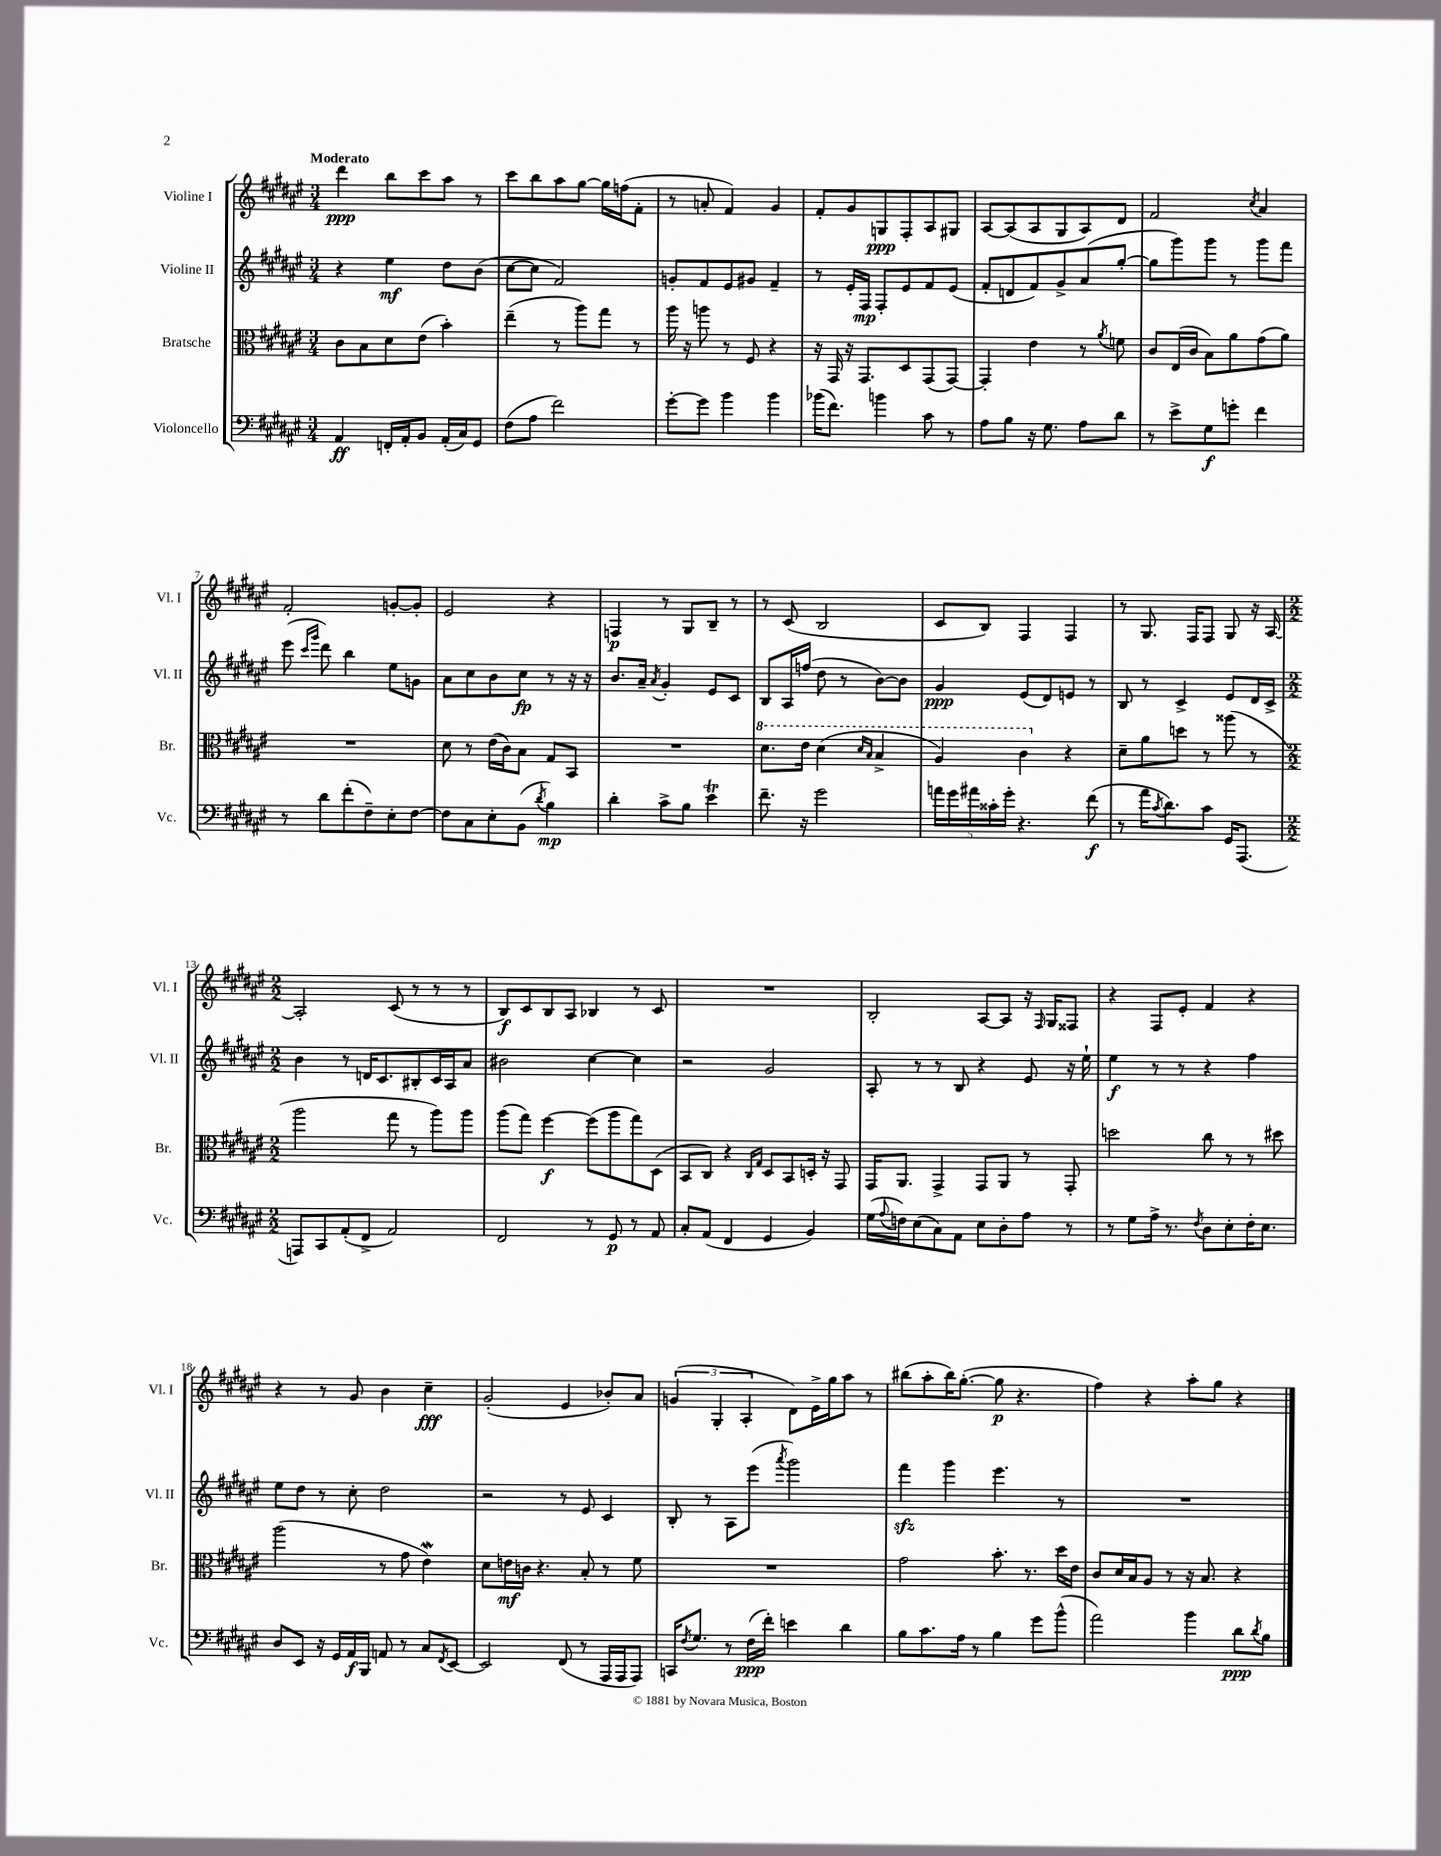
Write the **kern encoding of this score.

**kern	**dynam	**kern	**dynam	**kern	**dynam	**kern	**dynam
*part4	*part4	*part3	*part3	*part2	*part2	*part1	*part1
*staff4	*staff4	*staff3	*staff3	*staff2	*staff2	*staff1	*staff1
*I"Violoncello	*	*I"Bratsche	*	*I"Violine II	*	*I"Violine I	*
*I'Vc.	*	*I'Br.	*	*I'Vl. II	*	*I'Vl. I	*
*clefF4	*	*clefC3	*	*clefG2	*	*clefG2	*
*k[f#c#g#d#a#e#]	*	*k[f#c#g#d#a#e#]	*	*k[f#c#g#d#a#e#]	*	*k[f#c#g#d#a#e#]	*
*M3/4	*	*M3/4	*	*M3/4	*	*M3/4	*
=1	=1	=1	=1	=1	=1	=1	=1
!	!	!	!	!	!	!LO:TX:a:B:t=Moderato	!
4AA#/	ff	8c#\L	.	4r	.	4ddd#\	ppp
.	.	8B\	.	.	.	.	.
16FFn'/LL	.	8d#\	.	4ee#\	mf	8bb\L	.
16AA#'/J	.	.	.	.	.	.	.
8BB/J	.	(8e#\J	.	.	.	8ccc#\	.
(16AA#'/LL	.	4b'\)	.	8dd#\L	.	8aa#\J	.
16C#/J)	.	.	.	.	.	.	.
8GG#/J	.	.	.	(8b\J	.	8r	.
=2	=2	=2	=2	=2	=2	=2	=2
(8F#\L	.	(4ee#~\	.	[8cc#\L	.	8ccc#\L	.
8A#\J	.	.	.	8cc#\J]	.	8bb\	.
2f#\)	.	8r	.	2f#/)	.	8aa#\	.
.	.	8aa#\L)	.	.	.	[8gg#\J	.
.	.	8gg#\J	.	.	.	16gg#\LL]	.
.	.	.	.	.	.	(16ffn\J	.
.	.	8r	.	.	.	8f#'\J	.
=3	=3	=3	=3	=3	=3	=3	=3
[8g#'\L	.	16aa#\	.	8gn'/L	.	8r	.
.	.	16r	.	.	.	.	.
8g#\J]	.	8aan\	.	8f#/	.	8an'/	.
4b\	.	8r	.	8e#/	.	4f#/)	.
.	.	8F#/	.	8g#X/J	.	.	.
4b\	.	4r	.	4f#~/	.	4g#/	.
=4	=4	=4	=4	=4	=4	=4	=4
(16b-X\KL	.	16r	.	8r	.	8f#'/L	.
8.f#\J)	.	16GG#/	.	.	.	.	.
.	.	16r	.	16e#'/LL	.	8g#/	.
.	.	8.GG#/L	.	16F#/JJ	mp	.	.
4bn\	.	.	.	8F#'/L	.	8Gn/	ppp
.	.	8D#/	.	8e#/	.	8F#'/	.
8c#\	.	(8GG#/	.	8f#/	.	8A#/	.
8r	.	[8GG#/J)	.	(8e#/J	.	8G#X/J	.
=5	=5	=5	=5	=5	=5	=5	=5
8A#\L	.	4GG#'/]	.	8f#'/L	.	[8A#/L	.
8B\J	.	.	.	8dn/	.	(8A#/]	.
16r	.	4e#\	.	8f#/)	.	8A#/	.
8.G#\	.	.	.	.	.	.	.
.	.	.	.	8g#^/	.	8G#/	.
8A#\L	.	8r	.	(8a#/	.	8A#/)	.
.	.	8qa#/	.	.	.	.	.
8d#\J	.	8fn\	.	[8gg#'/J	.	8d#/J	.
=6	=6	=6	=6	=6	=6	=6	=6
8r	.	8c#/L	.	8gg#\L]	.	2f#/	.
8e#^\L	.	(16E#/L	.	8ggg#\)	.	.	.
.	.	16c#/JJ	.	.	.	.	.
8G#\	f	8B\L)	.	8ggg#\J	.	.	.
8gn'\J	.	8a#\	.	8r	.	.	.
.	.	.	.	.	.	8qcc#/	.
4f#\	.	(8g#\	.	8ggg#\L	.	4a#/	.
.	.	8a#\J)	.	8fff#\J	.	.	.
!!LO:LB:g=z
=7	=7	=7	=7	=7	=7	=7	=7
8r	.	2.r	.	(8eee#\	.	2f#'/	.
.	.	.	.	16qqccc#/LL	.	.	.
.	.	.	.	16qqggg#/JJ	.	.	.
8d#\L	.	.	.	8ddd#\)	.	.	.
(8f#'\	.	.	.	4bb\	.	.	.
8F#~\)	.	.	.	.	.	.	.
8E#'\	.	.	.	8ee#\L	.	[8gn'/L	.
[8F#\J	.	.	.	8gn\J	.	8g'/J]	.
=8	=8	=8	=8	=8	=8	=8	=8
8F#\L]	.	8d#\	.	8a#\L	.	2e#/	.
8C#\	.	8r	.	8cc#\	.	.	.
8E#'\	.	(16e#\LL	.	8b\	.	.	.
.	.	16c#\J)	.	.	.	.	.
(8BB\J	.	8B\J	.	8cc#\J	fp	.	.
8qd#/	.	.	.	.	.	.	.
4B\)	mp	8G#/L	.	8r	.	4r	.
.	.	8BB/J	.	16r	.	.	.
.	.	.	.	16r	.	.	.
=9	=9	=9	=9	=9	=9	=9	=9
4d#'\	.	2.r	.	8.b/L	.	4Fn/	p
.	.	.	.	16a#~/Jk	.	.	.
.	.	.	.	8qa#/	.	.	.
8c#^\L	.	.	.	4g#'/	.	8r	.
8B\J	.	.	.	.	.	8G#/L	.
4e#t\	.	.	.	8e#/L	.	8B~/J	.
.	.	.	.	8c#/J	.	8r	.
=10	=10	=10	=10	=10	=10	=10	=10
*	*	*8va	*	*	*	*	*
8.f#~\	.	8.dd#\L	.	8B/L	.	8r	.
.	.	.	.	16A#/L	.	(8c#/	.
16r	.	16ee#\Jk	.	(16ffn/JJ	.	.	.
2g#\	.	(4dd#\	.	8dd#\	.	2B/	.
.	.	.	.	8r	.	.	.
.	.	16qqdd#/LL	.	.	.	.	.
.	.	16qqb/JJ	.	.	.	.	.
.	.	4b^/	.	[8b\L)	.	.	.
.	.	.	.	8b\J]	.	.	.
=11	=11	=11	=11	=11	=11	=11	=11
20an\LL	.	4a#/)	.	4g#/	ppp	8c#/L	.
20g#\	.	.	.	.	.	.	.
20a#X\	.	.	.	.	.	.	.
.	.	.	.	.	.	8B/J)	.
20c##X'\	.	.	.	.	.	.	.
20g#'\JJ	.	.	.	.	.	.	.
4.r	.	4cc#\	.	(8e#/L	.	4F#/	.
.	.	.	.	8d#/)	.	.	.
*	*	*X8va	*	*	*	*	*
.	.	4r	.	8en/J	.	4F#/	.
(8f#\	f	.	.	8r	.	.	.
=12	=12	=12	=12	=12	=12	=12	=12
8r	.	8d#~\L	.	8B/	.	8r	.
16a#\KL	.	8a#\	.	8r	.	8.G#/	.
8qc#/	.	.	.	.	.	.	.
8.d#\)	.	.	.	.	.	.	.
.	.	8ddn\J	.	4c#^/	.	.	.
.	.	.	.	.	.	16F#/KL	.
8c#\J	.	8r	.	.	.	8F#/J	.
16GG#/KL	.	(8aa##X\	.	8e#/L	.	8G#/	.
(8.AAA#/J	.	.	.	.	.	.	.
.	.	8r	.	16d#/L	.	16r	.
.	.	.	.	16c#^/JJ	.	[16A#/	.
!!LO:LB:g=z
=13	=13	=13	=13	=13	=13	=13	=13
*M2/2	*	*M2/2	*	*M2/2	*	*M2/2	*
8AAAn/L)	.	2aa#\	.	4b\	.	2A#'/]	.
8CC#/	.	.	.	.	.	.	.
(8AA#'/	.	.	.	8r	.	.	.
8FF#^/J	.	.	.	16dn/KL	.	.	.
.	.	.	.	8.c#/	.	.	.
2AA#/)	.	8gg#\	.	.	.	(8c#/	.
.	.	8r	.	8B#X'/	.	8r	.
.	.	8aa#\L)	.	16c#/L	.	8r	.
.	.	.	.	16A#/J	.	.	.
.	.	8aa#\J	.	8a#/J	.	8r	.
=14	=14	=14	=14	=14	=14	=14	=14
2FF#/	.	(8aa#\L	.	2b#X\	.	8B/L)	f
.	.	8gg#\J)	.	.	.	8c#/	.
.	.	[4ff#\	f	.	.	8B/	.
.	.	.	.	.	.	8A#/J	.
8r	.	(8ff#\L]	.	[4cc#\	.	4B-X/	.
8GG#/	p	8aa#\	.	.	.	.	.
8r	.	8gg#\)	.	4cc#\]	.	8r	.
8AA#/	.	(8D#\J	.	.	.	8c#/	.
=15	=15	=15	=15	=15	=15	=15	=15
8C#'/L	.	8BB/L	.	2r	.	1r	.
(8AA#/J	.	8C#/J)	.	.	.	.	.
4FF#/	.	4r	.	.	.	.	.
.	.	16qqC#/LL	.	.	.	.	.
.	.	16qqG#/JJ	.	.	.	.	.
4GG#/	.	8D#/L	.	2g#/	.	.	.
.	.	8BB/	.	.	.	.	.
4BB/)	.	16Dn'/Jk	.	.	.	.	.
.	.	16r	.	.	.	.	.
.	.	8GG#/	.	.	.	.	.
=16	=16	=16	=16	=16	=16	=16	=16
(16G#\LL	.	16GG#/KL	.	8A#'/	.	2B'/	.
8qqA#/	.	.	.	.	.	.	.
16Fn\J)	.	8.AA#/J	.	.	.	.	.
(8E#\	.	.	.	8r	.	.	.
8C#\)	.	4GG#^/	.	8r	.	.	.
8AA#\J	.	.	.	8B/	.	.	.
8E#\L	.	8GG#/L	.	4r	.	[8A#/L	.
8D#'\	.	8AA#/J	.	.	.	8A#/J]	.
8A#\J	.	8r	.	8e#/	.	16r	.
.	.	.	.	.	.	16qqF#/	.
.	.	.	.	.	.	16G#/KL	.
8r	.	8GG#'/	.	16r	.	8F##X/J	.
.	.	.	.	16ee#`\	.	.	.
=17	=17	=17	=17	=17	=17	=17	=17
8r	.	2ddn\	.	4ee#\	f	4r	.
8G#\L	.	.	.	.	.	.	.
16A#^\Jk	.	.	.	8r	.	8F#/L	.
8.r	.	.	.	.	.	.	.
.	.	.	.	8r	.	8e#'/J	.
8qF#/	.	.	.	.	.	.	.
8D#\L	.	8cc#\	.	4r	.	4f#/	.
8E#'\	.	8r	.	.	.	.	.
16F#'\K	.	8r	.	4ff#\	.	4r	.
8.E#\J	.	.	.	.	.	.	.
.	.	8dd#X\	.	.	.	.	.
!!LO:LB:g=z
=18	=18	=18	=18	=18	=18	=18	=18
8D#/L	.	(2aa#\	.	8ee#\L	.	4r	.
8EE#/J	.	.	.	8dd#\J	.	.	.
16r	.	.	.	8r	.	8r	.
16GG#/LL	.	.	.	.	.	.	.
16AA#/	f	.	.	8cc#'\	.	8g#/	.
16BBB/JJ	.	.	.	.	.	.	.
8AAn/	.	8r	.	2dd#\	.	4b\	.
8r	.	8g#\	.	.	.	.	.
8C#/L	.	4e#W\)	.	.	.	4cc#~\	fff
8qFF#/	.	.	.	.	.	.	.
[8EE#/J	.	.	.	.	.	.	.
=19	=19	=19	=19	=19	=19	=19	=19
2EE#/]	.	8d#\L	.	2r	.	(2g#'/	.
.	.	16en\L	mf	.	.	.	.
.	.	16cn\JJ	.	.	.	.	.
.	.	4.r	.	.	.	.	.
(8FF#/	.	.	.	8r	.	4e#/	.
8r	.	8B'/	.	8e#/	.	.	.
16AAA#/LL	.	8r	.	4c#/	.	8b-X'/L)	.
16AAA#/J	.	.	.	.	.	.	.
8AAA#/J)	.	8f#\	.	.	.	8a#/J	.
=20	=20	=20	=20	=20	=20	=20	=20
16CCn/KL	.	1r	.	8B'/	.	(6gn/	.
8qF#/	.	.	.	.	.	.	.
8.G#/J	.	.	.	.	.	.	.
.	.	.	.	8r	.	.	.
.	.	.	.	.	.	6G#'/	.
8r	.	.	.	8A#\L	.	.	.
.	.	.	.	.	.	6A#'/	.
(16F#\LL	ppp	.	.	(8eee#\J	.	.	.
16f#'\JJ)	.	.	.	.	.	.	.
.	.	.	.	8qaaa#/	.	.	.
4en\	.	.	.	2ggg#\)	.	8d#\L)	.
.	.	.	.	.	.	16e#^\L	.
.	.	.	.	.	.	16gg#\J	.
4d#\	.	.	.	.	.	8aa#\J	.
.	.	.	.	.	.	8r	.
=21	=21	=21	=21	=21	=21	=21	=21
8B\L	.	2g#\	.	4fff#zz\	.	(8bb#X\L	.
8.c#\	.	.	.	.	.	8aa#'\	.
.	.	.	.	4ggg#\	.	16bb#\K)	.
16A#\Jk	.	.	.	.	.	([8.gg#'\J	.
8r	.	.	.	.	.	.	.
4B\	.	8.b'\	.	4.eee#\	.	8gg#\]	p
.	.	.	.	.	.	4.r	.
.	.	8.r	.	.	.	.	.
8g#\L	.	.	.	.	.	.	.
(8b^^\J	.	16dd#\LL	.	8r	.	.	.
.	.	16e#\JJ	.	.	.	.	.
=22	=22	=22	=22	=22	=22	=22	=22
2a#\)	.	8c#/L	.	1r	.	4ff#\)	.
.	.	16d#/L	.	.	.	.	.
.	.	16B/J	.	.	.	.	.
.	.	8A#/J	.	.	.	4r	.
.	.	8r	.	.	.	.	.
4b\	.	16r	.	.	.	8aa#'\L	.
.	.	8.B/	.	.	.	.	.
.	.	.	.	.	.	8gg#\J	.
8d#\L	ppp	4r	.	.	.	4r	.
8qd#/	.	.	.	.	.	.	.
8B\J	.	.	.	.	.	.	.
==	==	==	==	==	==	==	==
*-	*-	*-	*-	*-	*-	*-	*-
